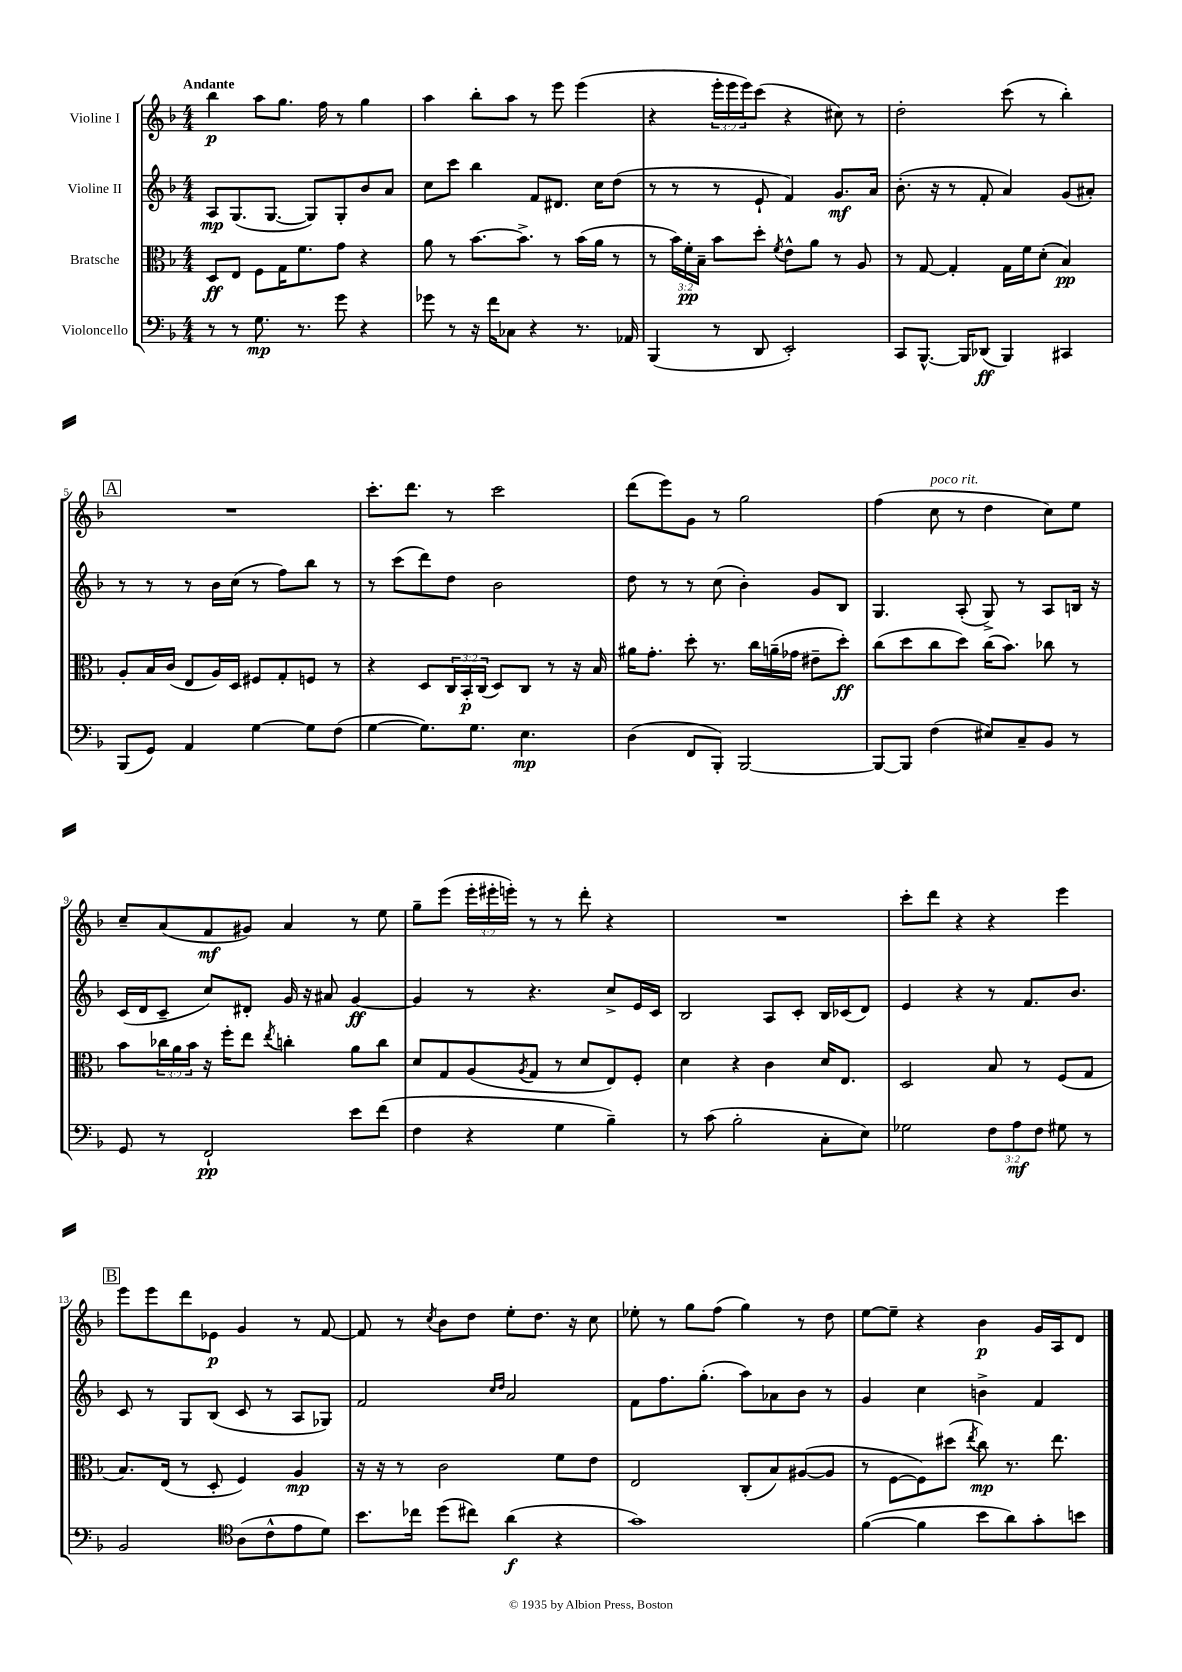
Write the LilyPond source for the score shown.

<<
\new StaffGroup <<
\new Staff = "s0" \with { instrumentName = "Violine I" } {
    \clef treble \key f \major \numericTimeSignature \time 4/4 \override Staff.TupletNumber.text = #tuplet-number::calc-fraction-text \tempo "Andante"
    bes''4\p a''8 g''8. f''16 r8 g''4 |
    a''4 bes''8-. a''8 r8 e'''8 e'''4( |
    r4 \tuplet 3/2 { e'''16-. e'''16 e'''16) } c'''8( r4 cis''8) r8 |
    d''2-. c'''8( r8 bes''4-.) |
    \mark \markup { \box "A" } R1 |
    c'''8.-. d'''8. r8 c'''2 |
    d'''8( e'''8) g'8 r8 g''2 |
    f''4( c''8^\markup { \italic "poco rit." } r8 d''4 c''8) e''8 |
    c''8-- a'8( f'8\mf gis'8) a'4 r8 e''8 |
    g''8-- e'''8( \tuplet 3/2 { e'''16-. eis'''16-. e'''16-.) } r8 r8 d'''8-. r4 |
    R1 |
    c'''8-. d'''8 r4 r4 e'''4 |
    \mark \markup { \box "B" } e'''8 e'''8 d'''8 ees'8\p g'4 r8 f'8~ |
    f'8 r8 \acciaccatura { c''8 } bes'8 d''8 e''8-. d''8. r16 c''8 |
    ees''8-. r8 g''8 f''8( g''4) r8 d''8 |
    e''8~ e''8-- r4 bes'4\p g'16 a16 d'8 \bar "|." |
}
\new Staff = "s1" \with { instrumentName = "Violine II" } {
    \clef treble \key f \major \numericTimeSignature \time 4/4
    a8\mp g8.( g8.~ g8) g8-. bes'8 a'8 |
    c''8 c'''8 bes''4 f'8 dis'8. c''16 d''8( |
    r8 r8 r8 e'8-! f'4) g'8.\mf a'16 |
    bes'8.-.( r16 r8 f'8-. a'4) g'8( ais'8-.) |
    \mark \markup { \box "A" } r8 r8 r8 bes'16 c''16( r8 f''8) bes''8 r8 |
    r8 c'''8( d'''8) d''8 bes'2 |
    d''8 r8 r8 c''8( bes'4-.) g'8 bes8 |
    g4. a8-.( g8->) r8 a8 b16 r16 |
    c'16( d'16 c'8-- c''8) dis'8-. g'16 r16 ais'8 g'4~\ff |
    g'4 r8 r4. c''8-> e'16 c'16 |
    bes2 a8 c'8-. bes16 ces'16( d'8) |
    e'4 r4 r8 f'8. bes'8. |
    \mark \markup { \box "B" } c'8 r8 g8 bes8( c'8 r8 a8 ges8) |
    f'2 \grace { c''16 d''16 } a'2 |
    f'8 f''8. g''8.-.( a''8) aes'8 bes'8 r8 |
    g'4 c''4 b'4-> f'4 \bar "|." |
}
\new Staff = "s2" \with { instrumentName = "Bratsche" } {
    \clef alto \key f \major \numericTimeSignature \time 4/4 \override Staff.TupletNumber.text = #tuplet-number::calc-fraction-text
    d8\ff e8 f8 g16 f'8. g'8 r4 |
    a'8 r8 bes'8.~ bes'8.-> r8 bes'16( a'16 r8 |
    r8 \tuplet 3/2 { bes'16) f'16-.\pp bes16-- } bes'8 d''8-. \acciaccatura { f'8 } e'8-^ a'8 r8 a8 |
    r8 g8~ g4-. g16 f'16 d'8-.( bes4\pp) |
    \mark \markup { \box "A" } a8-. bes16 c'16( e8 a16) d16 fis8 g8-. f8 r8 |
    r4 d8 \tuplet 3/2 { c16 bes,16-.\p c16( } d8) c8 r8 r16 bes16 |
    ais'16 g'8.-. d''8-. r8. c''16 a'16--( ges'16 eis'8-- d''8-.\ff) |
    c''8( d''8 c''8 d''8) c''16( bes'8.) ces''8 r8 |
    bes'8 \tuplet 3/2 { ces''16 a'16 bes'16 } r16 f''16-. e''8 \acciaccatura { e''8 } c''4-. a'8 c''8 |
    d'8 g8 a8( \acciaccatura { a8 } g8 r8 d'8 e8) f8-. |
    d'4 r4 c'4 d'16 e8. |
    d2 bes8 r8 f8( g8 |
    \mark \markup { \box "B" } bes8.) e16( r8 d8-. f4) a4\mp |
    r16 r16 r8 c'2 f'8 e'8 |
    e2 c8-.( bes8) ais8~( ais8 |
    r8 f8~ f8) dis''8( \acciaccatura { e''8 } c''8\mp) r8. e''8. \bar "|." |
}
\new Staff = "s3" \with { instrumentName = "Violoncello" } {
    \clef bass \key f \major \numericTimeSignature \time 4/4 \override Staff.TupletNumber.text = #tuplet-number::calc-fraction-text
    r8 r8 g8.\mp r8. g'8 r4 |
    ges'8 r8 r16 f'16 ces8 r4 r8. aes,16 |
    bes,,4( r8 d,8 e,2-.) |
    c,8 bes,,8.~-^ bes,,16 des,8\ff( bes,,4) cis,4 |
    \mark \markup { \box "A" } bes,,8( g,8) a,4 g4~ g8 f8( |
    g4~ g8.) g8. e4.\mp |
    d4( f,8 bes,,8-.) bes,,2~ |
    bes,,8~ bes,,8 f4( eis8) c8-- bes,8 r8 |
    g,8 r8 f,2-!\pp e'8 f'8( |
    f4 r4 g4 bes4--) |
    r8 c'8( bes2-. c8-. e8) |
    ges2 \tuplet 3/2 { f8 a8\mf f8 } gis8 r8 |
    \mark \markup { \box "B" } bes,2 \clef tenor a8( c'8-^ e'8 d'8) |
    bes'8. ces''16 d''8( cis''8) a'4\f( r4 |
    g'1) |
    f'4~( f'4 bes'8 a'8) g'8-. b'8 \bar "|." |
}
>>
>>
